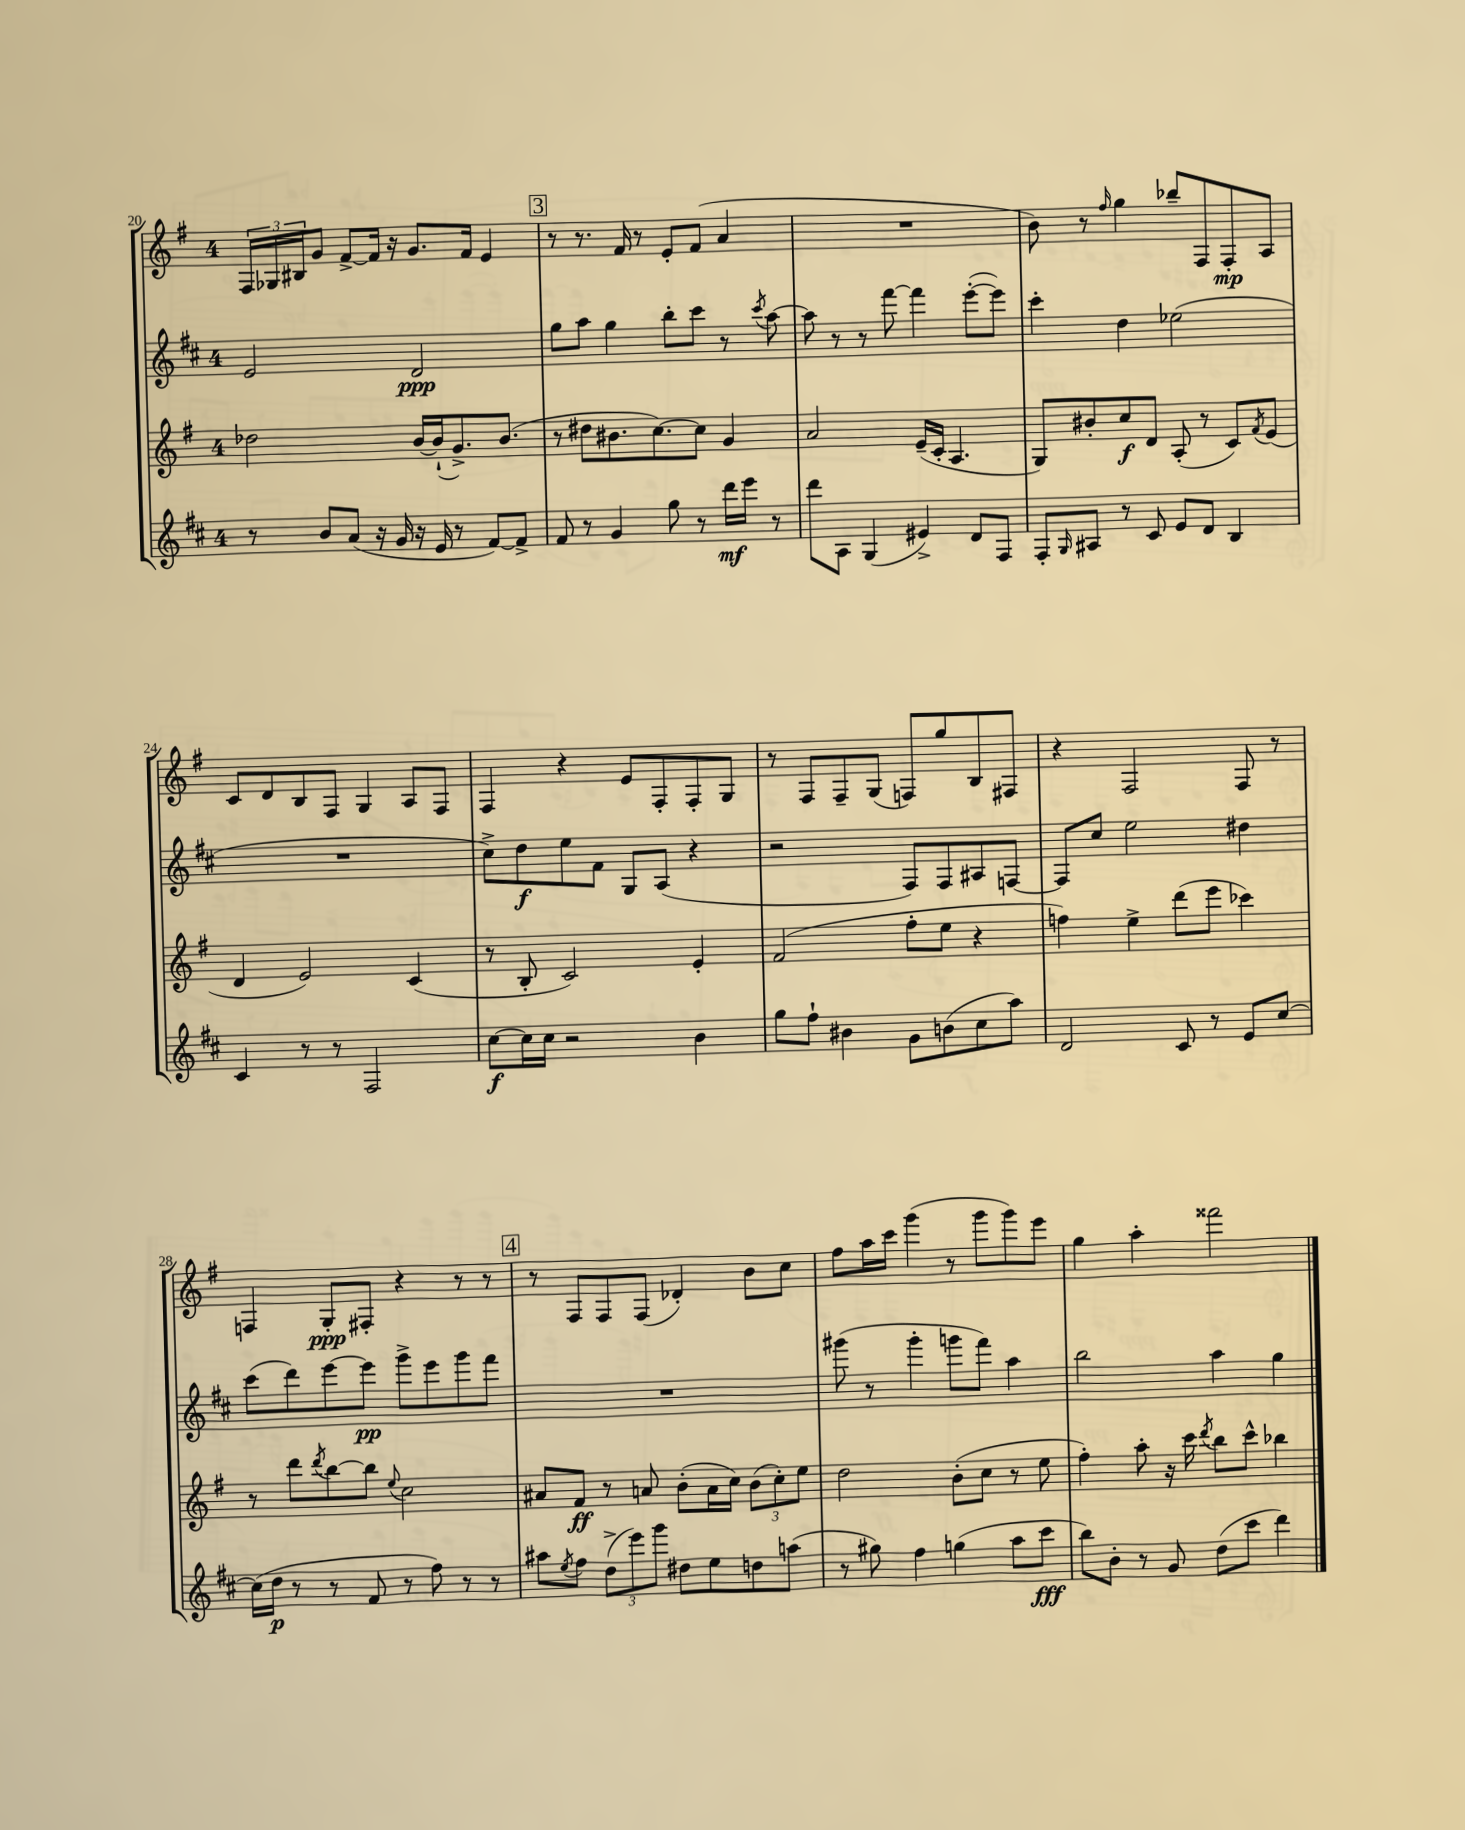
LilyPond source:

<<
\new StaffGroup <<
\new Staff = "s0" {
    \clef treble \key g \major \once \override Staff.TimeSignature.style = #'single-digit \time 4/4
    \tuplet 3/2 { fis16 ges16 bis16 } g'8 fis'8~-> fis'16 r16 g'8. fis'16 e'4 |
    \mark \markup { \box "3" } r8 r8. fis'16 r8 e'8-. fis'8( a'4 |
    R1 |
    b'8) r8 \grace { fis''16 } g''4 bes''8-- fis8 fis8-.\mp a8 |
    c'8 d'8 b8 fis8 g4 a8 fis8 |
    fis4 r4 e'8 fis8-. fis8-. g8 |
    r8 fis8 fis8-- g8( f8) g''8 b8 fis8 |
    r4 fis2 fis8 r8 |
    f4 g8-.\ppp fis8-. r4 r8 r8 |
    \mark \markup { \box "4" } r8 fis8 fis8 fis8( des'4-.) b'8 c''8 |
    fis''8 a''16 c'''16 g'''4( r8 g'''8 g'''8) e'''8 |
    g''4 a''4-. fisis'''2 \bar "|." |
}
\new Staff = "s1" {
    \clef treble \key d \major \once \override Staff.TimeSignature.style = #'single-digit \time 4/4
    e'2 d'2\ppp |
    \mark \markup { \box "3" } g''8 a''8 g''4 b''8-. cis'''8 r8 \acciaccatura { cis'''8 } a''8~ |
    a''8 r8 r8 fis'''8~ fis'''4 e'''8~-.( e'''8) |
    cis'''4-. d''4 ees''2( |
    R1 |
    cis''8->) d''8\f e''8 fis'8 g8 a8( r4 |
    r2 fis8) fis8 ais8 f8~ |
    f8 cis''8 e''2 dis''4 |
    cis'''8( d'''8) e'''8~ e'''8\pp g'''8-> e'''8 g'''8 fis'''8 |
    \mark \markup { \box "4" } R1 |
    gis'''8( r8 gis'''4-. g'''8 fis'''8) a''4 |
    b''2 a''4 g''4 \bar "|." |
}
\new Staff = "s2" {
    \clef treble \key g \major \once \override Staff.TimeSignature.style = #'single-digit \time 4/4
    des''2 b'16~ b'16-!( g'8.->) b'8.( |
    \mark \markup { \box "3" } r8 dis''8 bis'8. c''8.~) c''8 g'4 |
    a'2 e'16--( c'16-. a4. |
    g8) bis'8-. c''8\f d'8 a8-.( r8 c'8) \acciaccatura { fis'8 } e'8( |
    d'4 e'2) c'4( |
    r8 b8-. c'2) e'4-. |
    fis'2( fis''8-. e''8 r4 |
    f''4) e''4-> d'''8( e'''8 ces'''4) |
    r8 d'''8 \acciaccatura { d'''8 } b''8~ b''8 \appoggiatura { e''8 } c''2 |
    \mark \markup { \box "4" } ais'8 fis'8\ff r8 a'8 b'8-.( a'16 c''16) \tuplet 3/2 { b'8( c''8-.) e''8 } |
    d''2 b'8-.( c''8 r8 e''8 |
    fis''4-.) a''8-. r16 c'''16 \acciaccatura { d'''8 } b''8 c'''8-^ bes''4 \bar "|." |
}
\new Staff = "s3" {
    \clef treble \key d \major \once \override Staff.TimeSignature.style = #'single-digit \time 4/4
    r8 b'8 a'8( r16 g'16 r16 e'16 r8 fis'8~) fis'8-> |
    \mark \markup { \box "3" } fis'8 r8 g'4 g''8 r8 d'''16\mf e'''16 r8 |
    d'''8 a8 g4( eis'4->) d'8 fis8 |
    fis8-. \grace { g16 } ais8 r8 cis'8 e'8 d'8 b4 |
    cis'4 r8 r8 fis2 |
    cis''8~\f cis''16 cis''16 r2 b'4 |
    g''8 fis''8-! bis'4 g'8 b'8( cis''8 a''8) |
    d'2 cis'8 r8 e'8 cis''8~ |
    cis''16( d''16\p r8 r8 fis'8 r8 fis''8) r8 r8 |
    \mark \markup { \box "4" } ais''8 \acciaccatura { e''8 } fis''8 \tuplet 3/2 { d''8->( e'''8) g'''8 } dis''8 e''8 d''8 a''8( |
    r8 gis''8) fis''4 g''4( a''8 cis'''8\fff |
    b''8) b'8-. r8 g'8 d''8( cis'''8 d'''4) \bar "|." |
}
>>
>>
\layout { \context { \Score currentBarNumber = #20 } }
